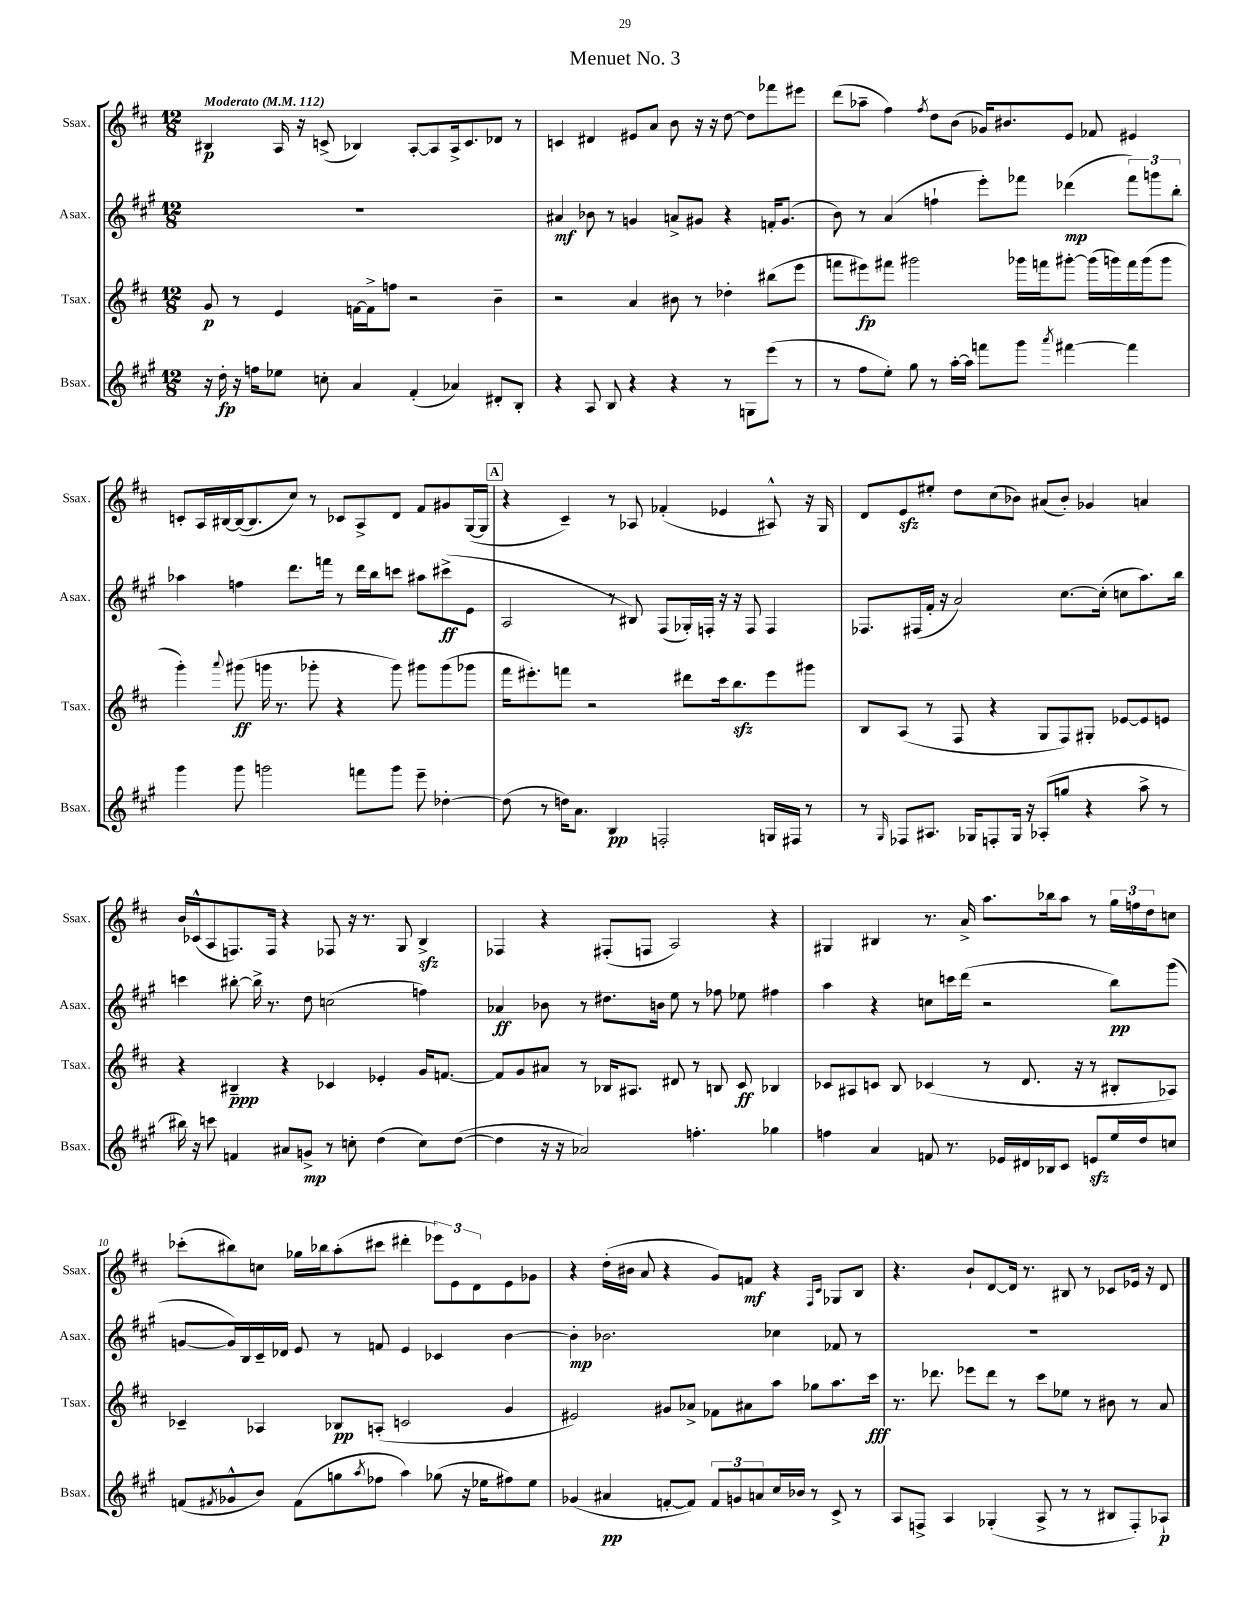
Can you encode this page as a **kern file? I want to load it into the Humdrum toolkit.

**kern	**dynam	**kern	**dynam	**kern	**dynam	**kern	**dynam
*part4	*part4	*part3	*part3	*part2	*part2	*part1	*part1
*staff4	*staff4	*staff3	*staff3	*staff2	*staff2	*staff1	*staff1
*I"Bsax.	*	*I"Tsax.	*	*I"Asax.	*	*I"Ssax.	*
*I'Bsax.	*	*I'Tsax.	*	*I'Asax.	*	*I'Ssax.	*
*clefG2	*	*clefG2	*	*clefG2	*	*clefG2	*
*k[f#c#g#]	*	*k[f#c#]	*	*k[f#c#g#]	*	*k[f#c#]	*
*M12/8	*	*M12/8	*	*M12/8	*	*M12/8	*
*MM112	*	*MM112	*	*MM112	*	*MM112	*
=1	=1	=1	=1	=1	=1	=1	=1
!	!	!	!	!	!	!LO:TX:a:B:t=Moderato	!
16r	.	8g/	p	1.r	.	4B#X/	p
16dd'\	fp	.	.	.	.	.	.
16r	.	8r	.	.	.	.	.
16ffn\KL	.	.	.	.	.	.	.
8ee-X\J	.	4e/	.	.	.	16A/	.
.	.	.	.	.	.	16r	.
8ccn'\	.	.	.	.	.	(8cn^/	.
4a/	.	[16fn\LL	.	.	.	4B-X/)	.
.	.	16f^\J]	.	.	.	.	.
.	.	8ffn\J	.	.	.	.	.
(4f#'/	.	2r	.	.	.	[8A'/L	.
.	.	.	.	.	.	8A/]	.
4a-X/)	.	.	.	.	.	16A^/k	.
.	.	.	.	.	.	8.c/	.
8d#X'/L	.	4b~\	.	.	.	8d-X/J	.
8B'/J	.	.	.	.	.	8r	.
=2	=2	=2	=2	=2	=2	=2	=2
4r	.	2r	.	4a#X/	mf	4cn/	.
8A/	.	.	.	8b-X\	.	4d#X/	.
8B/	.	.	.	8r	.	.	.
4r	.	4a/	.	4gn/	.	8e#X/L	.
.	.	.	.	.	.	8a/J	.
4r	.	8b#X\	.	8an^/L	.	8b\	.
.	.	8r	.	8g#X/J	.	16r	.
.	.	.	.	.	.	16r	.
8r	.	4dd-X'\	.	4r	.	[8dd\	.
8Gn\L	.	.	.	.	.	8dd\L]	.
(8eee\J	.	(8bb#X\L	.	16fn'/KL	.	8fff-X\	.
.	.	.	.	(8.g#/J	.	.	.
8r	.	8eee\J	.	.	.	8eee#X\J	.
=3	=3	=3	=3	=3	=3	=3	=3
8r	.	8fffn\L	.	8b\)	.	(8ddd\L	.
8ff#\L	.	8eee#X\)	fp	8r	.	8aa-X~\J	.
8ee'\J)	.	8fff#X\J	.	(4a/	.	4ff#\)	.
8gg#\	.	2ggg#X\	.	.	.	.	.
.	.	.	.	.	.	8qff#/	.
8r	.	.	.	4ffn`\	.	8dd\L	.
[16aa'\LL	.	.	.	.	.	(8b\J	.
16aa\JJ]	.	.	.	.	.	.	.
8fffn\L	.	.	.	8eee'\L)	.	16g-X/KL)	.
.	.	.	.	.	.	8.b#X/	.
8ggg#\J	.	16ggg-X\LL	.	8fff-X\J	.	.	.
.	.	16fffn\J	.	.	.	.	.
8qaaa/	.	.	.	.	.	.	.
[4fff#X\	.	[8ggg#X'\J	.	(4ddd-X\	mp	8e/J	.
.	.	(16ggg#\LL]	.	.	.	8f-X/	.
.	.	16gggn\)	.	.	.	.	.
4fff#\]	.	16fff\	.	12fff-\L)	.	4e#X/	.
.	.	(16ggg\J	.	.	.	.	.
.	.	.	.	12gggn\	.	.	.
.	.	8ggg\J	.	.	.	.	.
.	.	.	.	12bb'\J	.	.	.
!!LO:LB:g=z
=4	=4	=4	=4	=4	=4	=4	=4
4ggg#\	.	4ggg'\)	.	4aa-X\	.	8cn'/L	.
.	.	.	.	.	.	16A/L	.
.	.	.	.	.	.	[16B#X/	.
.	.	8qqaaa/	.	.	.	.	.
8ggg#\	.	(8ggg#X\	ff	4ffn\	.	(16B#/J_	.
.	.	.	.	.	.	8.B#/]	.
2gggn\	.	16gggn\	.	.	.	.	.
.	.	8.r	.	.	.	.	.
.	.	.	.	8.ddd\L	.	8cc#/J)	.
.	.	8ggg-X'\	.	.	.	8r	.
.	.	.	.	16fffn\Jk	.	.	.
.	.	4r	.	8r	.	8c-X/L	.
8fffn\L	.	.	.	16ddd\LL	.	8A^/	.
.	.	.	.	16bb\J	.	.	.
8ggg\J	.	8ggg-\)	.	8cccn\J	.	8d/J	.
8eee~\	.	8ggg#X\L	.	8aa#X\L	.	8f#/L	.
[4dd-X'\	.	(8ggg#\	.	(8ccc#X^\	ff	8g#X/	.
.	.	8ggg-X\J	.	8e\J	.	([16G/L	.
.	.	.	.	.	.	16G/JJ]	.
!!LO:REH:place=s1:t=A
=5	=5	=5	=5	=5	=5	=5	=5
(8dd-\]	.	16fff#\KL	.	2A/	.	4r	.
.	.	8.eee#X'\)	.	.	.	.	.
8r	.	.	.	.	.	.	.
16ddn\KL)	.	8fffn\J	.	.	.	4c#~/)	.
8.a\J	.	.	.	.	.	.	.
.	.	2r	.	.	.	.	.
4B/	pp	.	.	8r	.	8r	.
.	.	.	.	8B#X/)	.	8A-X/	.
2Fn'/	.	.	.	(8F#/L	.	(4f-X'/	.
.	.	8ddd#X\L	.	16G-X'/L)	.	.	.
.	.	.	.	16Fn'/JJ	.	.	.
.	.	16ccc#\k	.	16r	.	4e-X/	.
.	.	8.bbzz\	.	16r	.	.	.
.	.	.	.	8F/	.	.	.
16Gn/LL	.	8eee#\	.	4F/	.	8A#X^^/)	.
16F#X/JJ	.	.	.	.	.	.	.
8r	.	8ggg#X\J	.	.	.	16r	.
.	.	.	.	.	.	16G/	.
=6	=6	=6	=6	=6	=6	=6	=6
8r	.	8B/L	.	8.F-X/L	.	8d/L	.
16qqG#/	.	.	.	.	.	.	.
8F-X/L	.	(8A/J	.	.	.	8ezz/	.
.	.	.	.	(16F#X/L	.	.	.
8.A#X/J	.	8r	.	16f#'/JJ	.	8ee#X'/J	.
.	.	.	.	16r	.	.	.
.	.	8F#/	.	2a/)	.	8dd\L	.
16G-X/KL	.	.	.	.	.	.	.
8Fn'/	.	4r	.	.	.	(8cc#\	.
16G-/Jk	.	.	.	.	.	8b-X\J)	.
16r	.	.	.	.	.	.	.
(8A-X'/L	.	8G/L	.	.	.	(8a#X/L	.
8ggn/J	.	8F#/)	.	[8.cc#\L	.	8b-'/J)	.
4r	.	8G#X'/J	.	.	.	4g-X/	.
.	.	.	.	(16cc#'\Jk]	.	.	.
.	.	[8e-X/L	.	8ccn\L	.	.	.
8aa^\	.	8e-/]	.	8.aa\)	.	4an/	.
8r	.	8en/J	.	.	.	.	.
.	.	.	.	16bb\Jk	.	.	.
!!LO:LB:g=z
=7	=7	=7	=7	=7	=7	=7	=7
16bb#X\)	.	4r	.	4cccn\	.	16b/LL	.
16r	.	.	.	.	.	(16c-X^^/J	.
8cccn\	.	.	.	.	.	8A/	.
4fn/	.	4B#X~/	ppp	[8bb#X'\	.	8.Fn/)	.
.	.	.	.	16bb#^\]	.	.	.
.	.	.	.	8.r	.	16F/Jk	.
8a#X/L	.	4r	.	.	.	4r	.
8gn^/J	mp	.	.	8dd\	.	.	.
8r	.	4c-X/	.	(2ccn\	.	8F-X/	.
8ccn'\	.	.	.	.	.	16r	.
.	.	.	.	.	.	8.r	.
(4dd\	.	4e-X'/	.	.	.	.	.
.	.	.	.	.	.	8G/	.
8cc\L)	.	16g/KL	.	4ffn\)	.	4Bzz^/	.
.	.	[8.fn/J	.	.	.	.	.
([8dd\J	.	.	.	.	.	.	.
=8	=8	=8	=8	=8	=8	=8	=8
4dd\]	.	8f/L]	.	4a-X/	ff	4F-X/	.
.	.	8g/	.	.	.	.	.
16r	.	8a#X/J	.	8b-X\	.	4r	.
16r	.	.	.	.	.	.	.
2a-X/)	.	8r	.	8r	.	.	.
.	.	16B-X/KL	.	8.dd#X\L	.	(8F#X'/L	.
.	.	8.A#X/J	.	.	.	.	.
.	.	.	.	.	.	8Fn/J	.
.	.	.	.	16bn\Jk	.	.	.
.	.	8d#X/	.	8ee\	.	2A/)	.
4.ffn'\	.	8r	.	8r	.	.	.
.	.	8Bn/	.	8ff-X\	.	.	.
.	.	8c#/	ff	8ee-X\	.	.	.
4gg-X\	.	4B-X/	.	4ff#X\	.	4r	.
=9	=9	=9	=9	=9	=9	=9	=9
4ffn\	.	8c-X/L	.	4aa\	.	4G#X/	.
.	.	8A#X/	.	.	.	.	.
4a/	.	8cn/J	.	4r	.	4B#X/	.
.	.	8B/	.	.	.	.	.
8fn/	.	(4c-X/	.	8ccn\L	.	8.r	.
8.r	.	.	.	16cccn\L	.	.	.
.	.	.	.	(16ddd\JJ	.	16a^/	.
.	.	8r	.	2r	.	8.aa\L	.
16e-X/LL	.	.	.	.	.	.	.
16d#X/	.	8.d/	.	.	.	.	.
16B-X/J	.	.	.	.	.	16bb-X\k	.
8c#/J	.	.	.	.	.	8aa\J	.
.	.	16r	.	.	.	.	.
8enzz/L	.	8r	.	.	.	8r	.
16ee/L	.	8B#X'/L	.	8bb\L)	pp	24gg\LL	.
.	.	.	.	.	.	24ffn\	.
16dd/J	.	.	.	.	.	.	.
.	.	.	.	.	.	24dd\J	.
8ccn/J	.	8A-X/J)	.	(8ggg#\J	.	8ccn\J	.
!!LO:LB:g=z
=10	=10	=10	=10	=10	=10	=10	=10
(8fn/L	.	4c-X~/	.	[8gn/L	.	(8ccc-X'\L	.
8qf#X/	.	.	.	.	.	.	.
8g-X^^/	.	.	.	16g/L])	.	8bb#X\)	.
.	.	.	.	16B/	.	.	.
8b/J)	.	4A-X/	.	16c#~/	.	8ccn\J	.
.	.	.	.	16d-X/JJ	.	.	.
(8f#\L	.	.	.	8e/	.	16gg-X\LL	.
.	.	.	.	.	.	16bb-X\J	.
8ggn\	.	8B-X/L	pp	8r	.	(8aa'\	.
8qaa/	.	.	.	.	.	.	.
8ff-X\J	.	(8An'/J	.	8fn/	.	8ccc#X\J	.
4aa\)	.	2cn/	.	4e/	.	4ddd#X'\	.
(8gg-X\	.	.	.	4c-X/	.	12eee-X\L)	.
.	.	.	.	.	.	12e\	.
16r	.	.	.	.	.	.	.
.	.	.	.	.	.	12d\	.
16ee-X\KL	.	.	.	.	.	.	.
8ff#X\)	.	4g/	.	[4b\	.	8e\	.
8ee-\J	.	.	.	.	.	8g-X\J	.
=11	=11	=11	=11	=11	=11	=11	=11
(4g-X/	.	2e#X/)	.	4b'\]	mp	4r	.
4a#X/	pp	.	.	2.b-X\	.	(16dd'\LL	.
.	.	.	.	.	.	16b#X\JJ	.
.	.	.	.	.	.	8a/	.
[8fn'/L	.	8g#X/L	.	.	.	4r	.
8f/J])	.	8a-X^/J	.	.	.	.	.
12f/L	.	8f-X\L	.	.	.	8g/L)	.
12gn/	.	.	.	.	.	.	.
.	.	8a#X\	.	.	.	8fn/J	mf
12an/	.	.	.	.	.	.	.
16cc#/L	.	8aa\J	.	4cc-X\	.	4r	.
16b-X/JJ	.	.	.	.	.	.	.
8r	.	8gg-X\L	.	.	.	.	.
.	.	.	.	.	.	16qqF#/LL	.
.	.	.	.	.	.	16qqc#/JJ	.
8c#^/	.	8.aa\	.	8f-X/	.	8G-X/L	.
8r	.	.	.	8r	.	8B/J	.
.	.	16ccc#\Jk	fff	.	.	.	.
=12	=12	=12	=12	=12	=12	=12	=12
8A/L	.	8.r	.	1.r	.	4.r	.
8Fn^/J	.	.	.	.	.	.	.
.	.	8.ddd-X\	.	.	.	.	.
4A/	.	.	.	.	.	.	.
.	.	8eee-X\L	.	.	.	8b`/L	.
(4G-X'/	.	8ddd-\J	.	.	.	[8d/	.
.	.	8r	.	.	.	16d/Jk]	.
.	.	.	.	.	.	8.r	.
8A^/	.	8ccc#\L	.	.	.	.	.
8r	.	8ee-X\J	.	.	.	8B#X/	.
8r	.	8r	.	.	.	8r	.
8B#X/L	.	8b#X\	.	.	.	8c-X/L	.
8F'/)	.	8r	.	.	.	16e-X/Jk	.
.	.	.	.	.	.	16r	.
8A-X`/J	p	8a/	.	.	.	8d/	.
==	==	==	==	==	==	==	==
*-	*-	*-	*-	*-	*-	*-	*-
